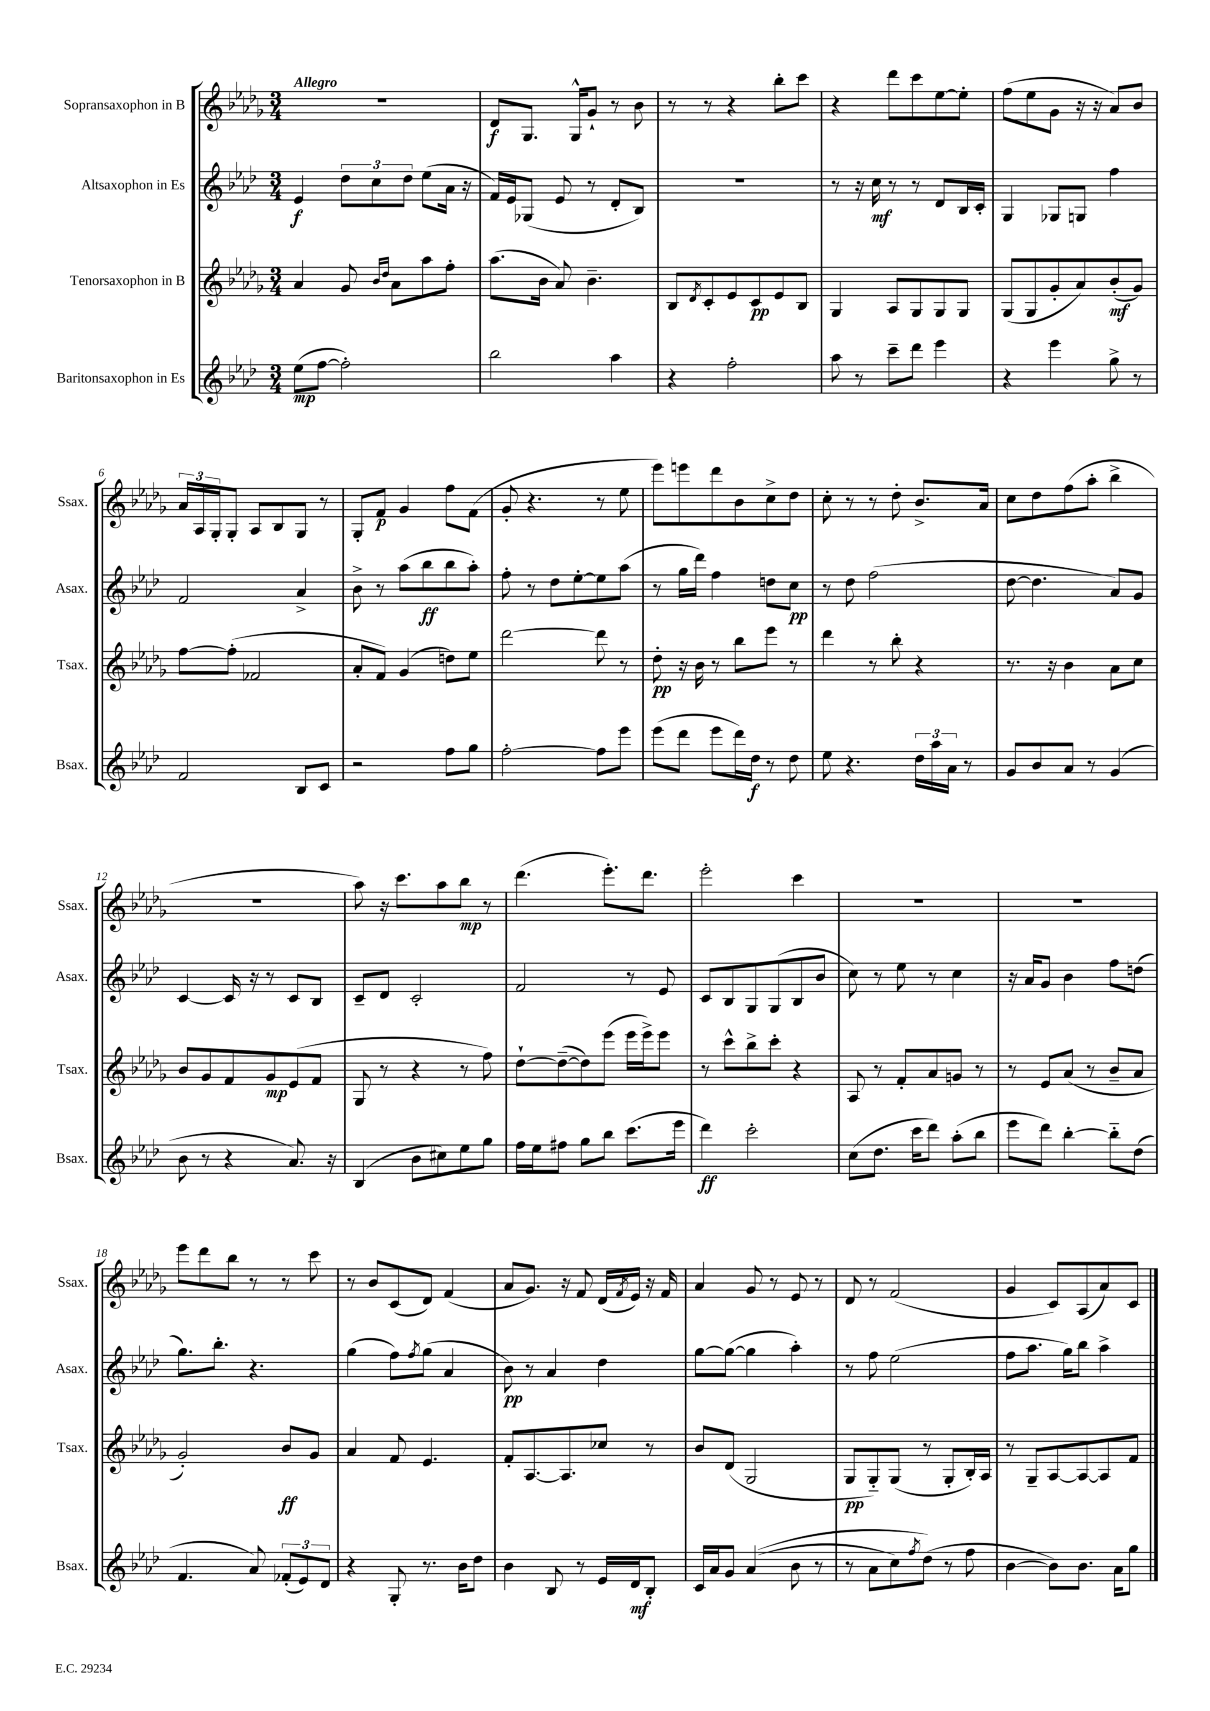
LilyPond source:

<<
\new StaffGroup <<
\new Staff = "s0" \with { instrumentName = "Sopransaxophon in B" shortInstrumentName = "Ssax." } {
    \clef treble \key des \major \numericTimeSignature \time 3/4 \tempo "Allegro"
    R2. |
    des'8\f ges8. ges16-^ ges'8-! r8 bes'8 |
    r8 r8 r4 bes''8-. c'''8 |
    r4 des'''8 c'''8 ees''8~ ees''8-. |
    f''8( ees''8 ges'8 r16 r16 aes'8) bes'8 |
    \tuplet 3/2 { aes'16 aes16 ges16-. } ges8-. aes8 bes8 ges8 r8 |
    ges8-. f'8\p ges'4 f''8 f'8( |
    ges'8-. r4. r8 ees''8 |
    ees'''8) e'''8 des'''8 bes'8 c''8-> des''8 |
    c''8-. r8 r8 des''8-. bes'8.-> aes'16 |
    c''8 des''8 f''8( aes''8-. bes''4-> |
    R2. |
    aes''8) r16 c'''8. aes''8 bes''8\mp r8 |
    des'''4.( ees'''8.-.) des'''8. |
    ees'''2-. c'''4 |
    R2. |
    R2. |
    ees'''8 des'''8 bes''8 r8 r8 c'''8 |
    r8 bes'8 c'8( des'8) f'4( |
    aes'8 ges'8.) r16 f'8 des'16( \acciaccatura { f'8 } ees'16) r16 f'16 |
    aes'4 ges'8 r8 ees'8 r8 |
    des'8 r8 f'2( |
    ges'4 c'8) aes8( aes'8) c'8 \bar "|." |
}
\new Staff = "s1" \with { instrumentName = "Altsaxophon in Es" shortInstrumentName = "Asax." } {
    \clef treble \key aes \major \numericTimeSignature \time 3/4
    ees'4\f \tuplet 3/2 { des''8 c''8 des''8 } ees''8( aes'16 r16 |
    f'16) ees'16 ges8( ees'8 r8 des'8-. bes8) |
    R2. |
    r8 r16 c''16\mf r8 r8 des'8 bes16 c'16-. |
    g4 ges8 g8 f''4 |
    f'2 aes'4-> |
    bes'8-> r8 aes''8( bes''8\ff bes''8 aes''8-.) |
    f''8-. r8 des''8 ees''8~-. ees''8 aes''8( |
    r8 g''16 des'''16) f''4 d''8 c''8\pp |
    r8 des''8 f''2( |
    des''8~ des''4. aes'8) g'8 |
    c'4~ c'16 r16 r8 c'8 bes8 |
    c'8-- des'8 c'2-. |
    f'2 r8 ees'8 |
    c'8 bes8 g8 g8( bes8 bes'8 |
    c''8) r8 ees''8 r8 c''4 |
    r16 aes'16 g'8 bes'4 f''8 d''8( |
    g''8.) bes''8.-. r4. |
    g''4( f''8) \acciaccatura { f''8 } g''8( aes'4 |
    bes'8\pp) r8 aes'4 des''4 |
    g''8~ g''8~( g''4 aes''4-.) |
    r8 f''8 ees''2( |
    f''8 aes''8. g''16) bes''8 aes''4-> \bar "|." |
}
\new Staff = "s2" \with { instrumentName = "Tenorsaxophon in B" shortInstrumentName = "Tsax." } {
    \clef treble \key des \major \numericTimeSignature \time 3/4
    aes'4 ges'8 \grace { bes'16 des''16 } aes'8 aes''8 f''8-. |
    aes''8.( bes'16 aes'8) bes'4.-- |
    bes8 \acciaccatura { des'8 } c'8-. ees'8 c'8\pp ees'8 bes8 |
    ges4 aes8 ges8 ges8 ges8 |
    ges8( ges8 ges'8-. aes'8) bes'8-.\mf( ges'8) |
    f''8~ f''8-.( fes'2 |
    aes'8-. f'8) ges'4( d''8) ees''8 |
    des'''2~ des'''8 r8 |
    des''8-.\pp r16 bes'16 r8 bes''8 ees'''8 r8 |
    des'''4 r8 bes''8-. r4 |
    r8. r16 bes'4 aes'8 c''8 |
    bes'8 ges'8 f'8 ges'8\mp ees'8( f'8 |
    ges8 r8 r4 r8 f''8) |
    des''8~-! des''8~--( des''8) ees'''8( ees'''16 ees'''16->) ees'''8 |
    r8 c'''8-^ bes''8-> c'''8-. r4 |
    aes8 r8 f'8-. aes'8 g'8 r8 |
    r8 ees'8 aes'8( r8 bes'8-- aes'8 |
    ges'2-.) bes'8\ff ges'8 |
    aes'4 f'8 ees'4. |
    f'8-. aes8.~ aes8. ces''8 r8 |
    bes'8 des'8( ges2 |
    ges8\pp ges8-_) ges8( r8 ges8-. bes16-.) aes16 |
    r8 ges8-- aes8~ aes8~ aes8 f'8 \bar "|." |
}
\new Staff = "s3" \with { instrumentName = "Baritonsaxophon in Es" shortInstrumentName = "Bsax." } {
    \clef treble \key aes \major \numericTimeSignature \time 3/4
    ees''8\mp( f''8~ f''2-.) |
    bes''2 aes''4 |
    r4 f''2-. |
    aes''8 r8 c'''8-- des'''8 ees'''4 |
    r4 ees'''4 g''8-> r8 |
    f'2 bes8 c'8 |
    r2 f''8 g''8 |
    f''2~-. f''8 ees'''8 |
    ees'''8( des'''8 ees'''8 des'''16) des''16\f r8 des''8 |
    ees''8 r4. \tuplet 3/2 { des''16 aes''16 aes'16 } r8 |
    g'8 bes'8 aes'8 r8 g'4( |
    bes'8 r8 r4 aes'8.) r16 |
    bes4( bes'8 cis''8) ees''8 g''8 |
    f''16 ees''16 fis''8 g''8 bes''8 c'''8.( ees'''16 |
    des'''4\ff) c'''2-. |
    c''8( des''8. c'''16 des'''8) aes''8-.( bes''8 |
    ees'''8 des'''8) bes''4~-. bes''8-_ des''8( |
    f'4. aes'8) \tuplet 3/2 { fes'8-.( ees'8) des'8 } |
    r4 g8-. r8. bes'16 des''8 |
    bes'4 bes8 r8 ees'16 des'16\mf bes8-. |
    c'16 aes'16 g'8 aes'4(\( bes'8 r8 |
    r8 aes'8 c''8) \acciaccatura { f''8 } des''8(\) r8 f''8 |
    bes'4~ bes'8) bes'8. aes'16 g''8 \bar "|." |
}
>>
>>
